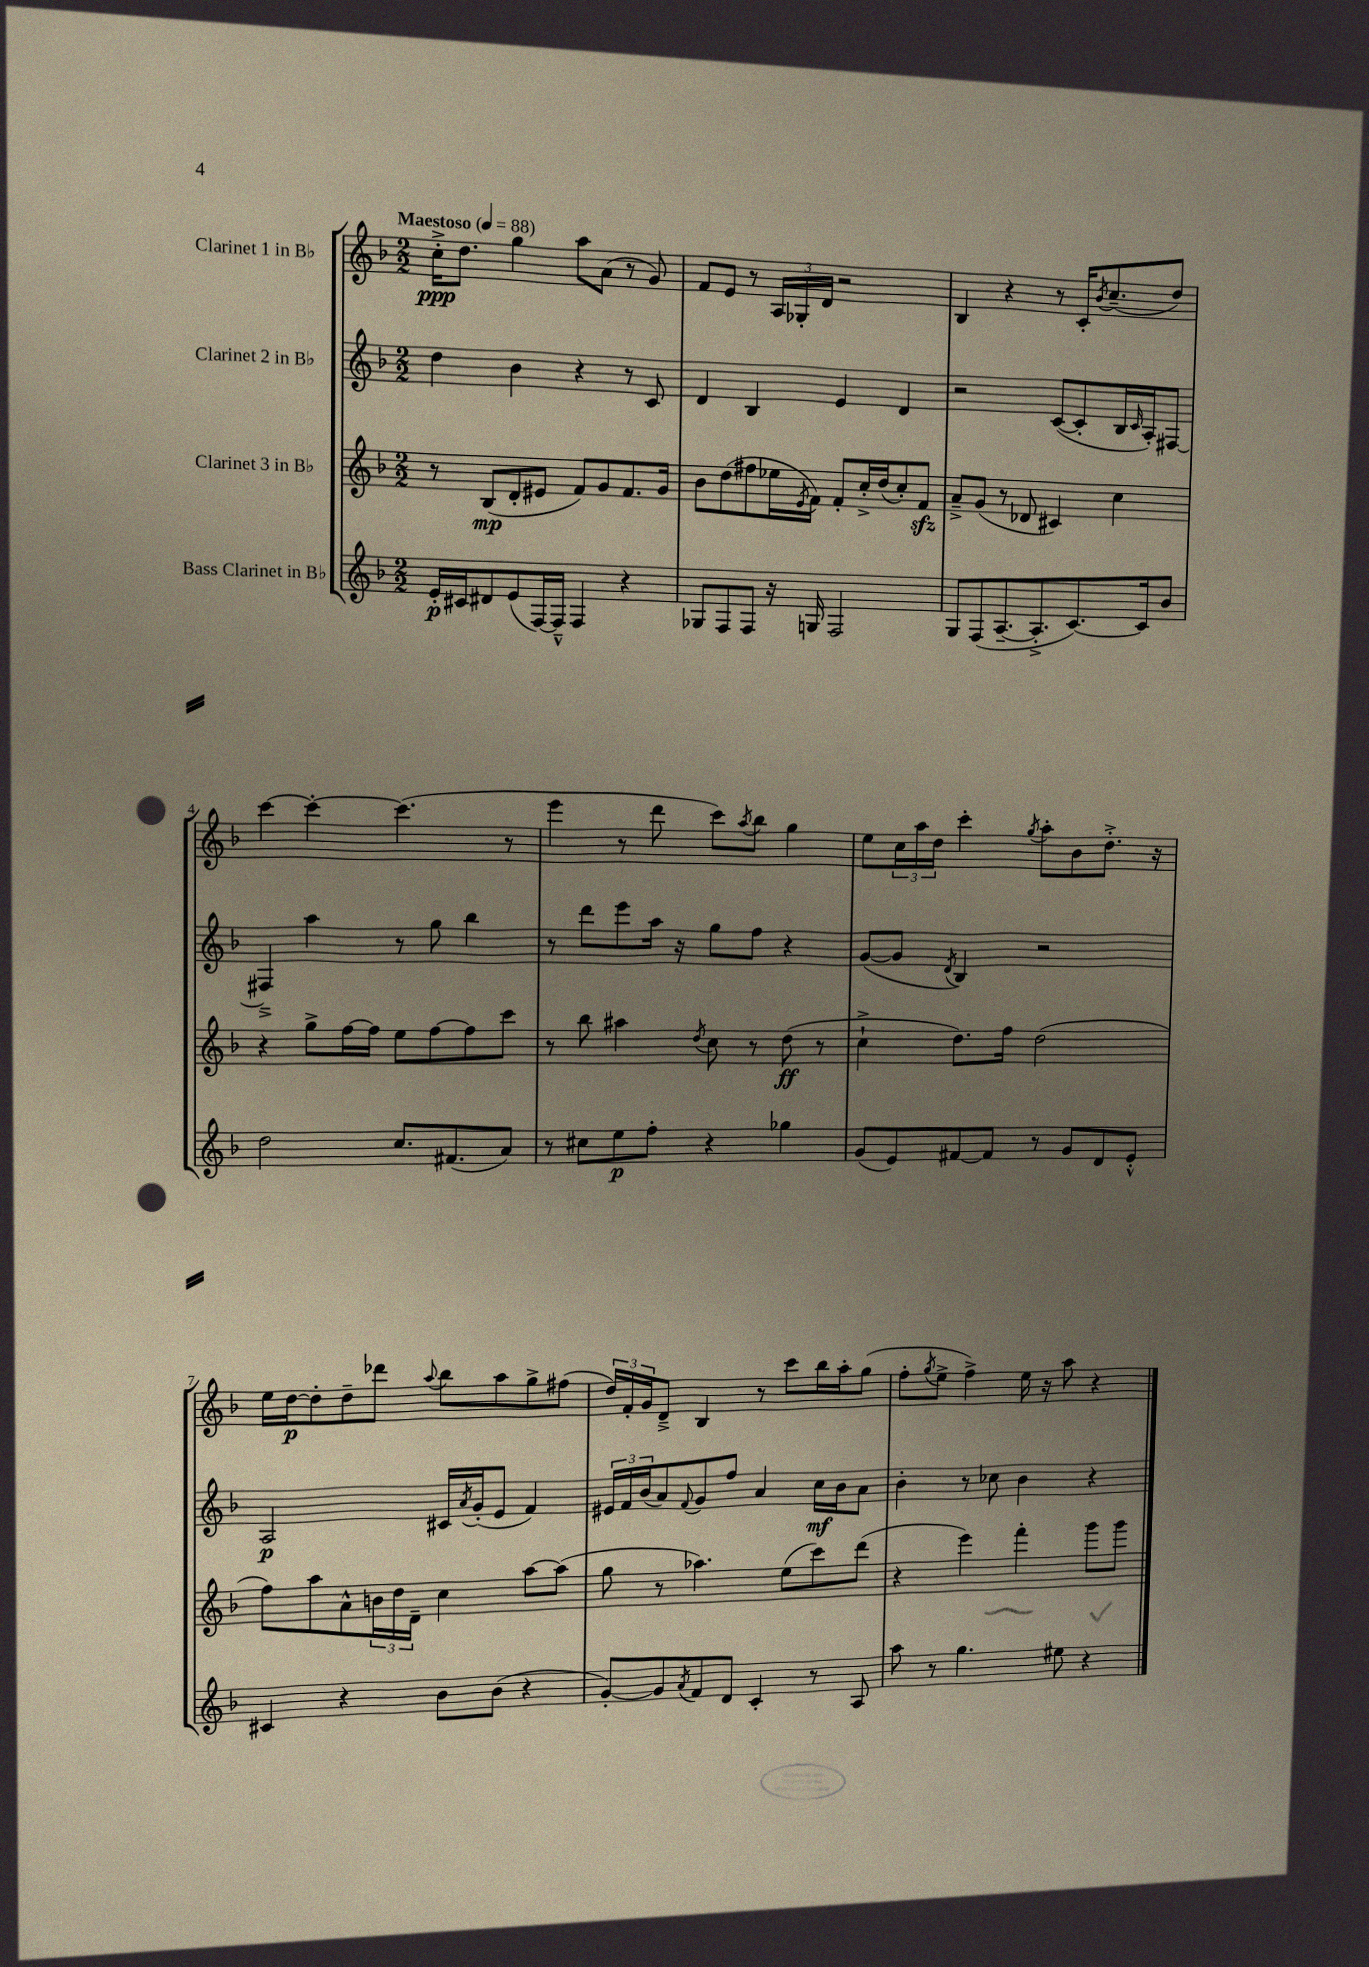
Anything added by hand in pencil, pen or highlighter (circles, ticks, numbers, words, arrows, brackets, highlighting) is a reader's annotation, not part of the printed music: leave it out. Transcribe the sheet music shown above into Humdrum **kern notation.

**kern	**kern	**kern	**kern
*staff4	*staff3	*staff2	*staff1
*clefG2	*clefG2	*clefG2	*clefG2
*k[b-]	*k[b-]	*k[b-]	*k[b-]
*M2/2	*M2/2	*M2/2	*M2/2
*MM88	*MM88	*MM88	*MM88
16e'	8r	4dd	16cc'^
16c#	.	.	8.dd
8d#	(8B-	.	.
(8e	8d'	4b-	4gg
[16F)	8e#	.	.
16F~^^]	.	.	.
4F	8f)	4r	8aa
.	8g	.	(8a
4r	8.f	8r	8r
.	.	8c	8g)
.	16g	.	.
=	=	=	=
8G-	8b-	4d	8f
8F	(8dd	.	8e
8F	8ff#	4B-	8r
16r	16ee-	.	24A
.	.	.	24G-'
.	8qe	.	.
16G	16f)	.	.
.	.	.	24d
2F	8f'	4e	2r
.	16cc'^	.	.
.	(16dd	.	.
.	8cc')	4d	.
.	8f	.	.
=	=	=	=
8G	8a~^	2r	4B-
(8F	(8g	.	.
[8.A~	8r	.	4r
.	8d-	.	.
8.A'^]	.	.	.
.	4c#)	([8c	8r
[8.c)	.	8c']	16c'
.	.	.	8qb-
.	.	.	(8.cc~
.	4cc	16B-	.
.	.	16qqc	.
16c]	.	16A')	.
8b-	.	[8F#	8dd)
=	=	=	=
2dd	4r	4F#~^]	[4ccc
.	8gg^	4aa	4ccc'_
.	[16ff	.	.
.	16ff]	.	.
8.cc	8ee	8r	(4.ccc]
.	[8ff	8gg	.
(8.f#	.	.	.
.	8ff]	4bb-	.
8a)	8ccc	.	8r
=	=	=	=
8r	8r	8r	4eee
8cc#	8bb-	8ddd	.
8ee	4aa#	8eee	8r
8ff'	.	16aa	8ddd
.	.	16r	.
.	8qdd	.	.
4r	8cc	8gg	8ccc)
.	.	.	8qaa
.	8r	8ff	8bb-
4gg-	(8dd	4r	4gg
.	8r	.	.
=	=	=	=
(8g	4cc`^	([8g	8ee
8e)	.	8g]	24cc
.	.	.	24aa
.	.	.	24dd
.	.	8qd	.
[8f#	8.dd)	4B-)	4ccc'
8f#]	.	.	.
.	16ff	.	.
.	.	.	8qgg
8r	(2dd	2r	8aa'
8g	.	.	8b-
8d	.	.	8.dd'^
8e'^^	.	.	.
.	.	.	16r
=	=	=	=
4c#	8ff)	2A	16ee
.	.	.	[16dd
.	8aa	.	8dd']
4r	8a^^	.	8dd~
.	24b	.	8ddd-
.	24dd	.	.
.	24d~	.	.
.	.	.	8qqaa
8b-	4cc	16c#	8bb-
.	.	8qa	.
.	.	(16g'	.
(8b-	.	8e	8aa
4r	[8aa	4f)	8gg^
.	(8aa]	.	(8ff#
=	=	=	=
[8g')	8gg	24e#	24dd)
.	.	24f	24f'
.	.	(24b-	24g
8g]	8r	8a)	8d~^
8qa	.	8qqf	.
8f	4.aa-)	8g	4B-
8d	.	8ff	.
4c'	.	4a	8r
.	(8ee	.	8ccc
8r	8ccc)	16cc	16bb-
.	.	16b-	16aa'
8A	(8ddd	8a	(8gg
=	=	=	=
8aa	4r	4b-'	8ff'
.	.	.	8qgg
8r	.	.	8ee^
4.gg	4eee)	8r	4ff^)
.	.	8cc-	.
.	4fff'	4b-	16ee
.	.	.	16r
8ee#	.	.	8aa
4r	8ggg	4r	4r
.	8ggg	.	.
==	==	==	==
*-	*-	*-	*-
